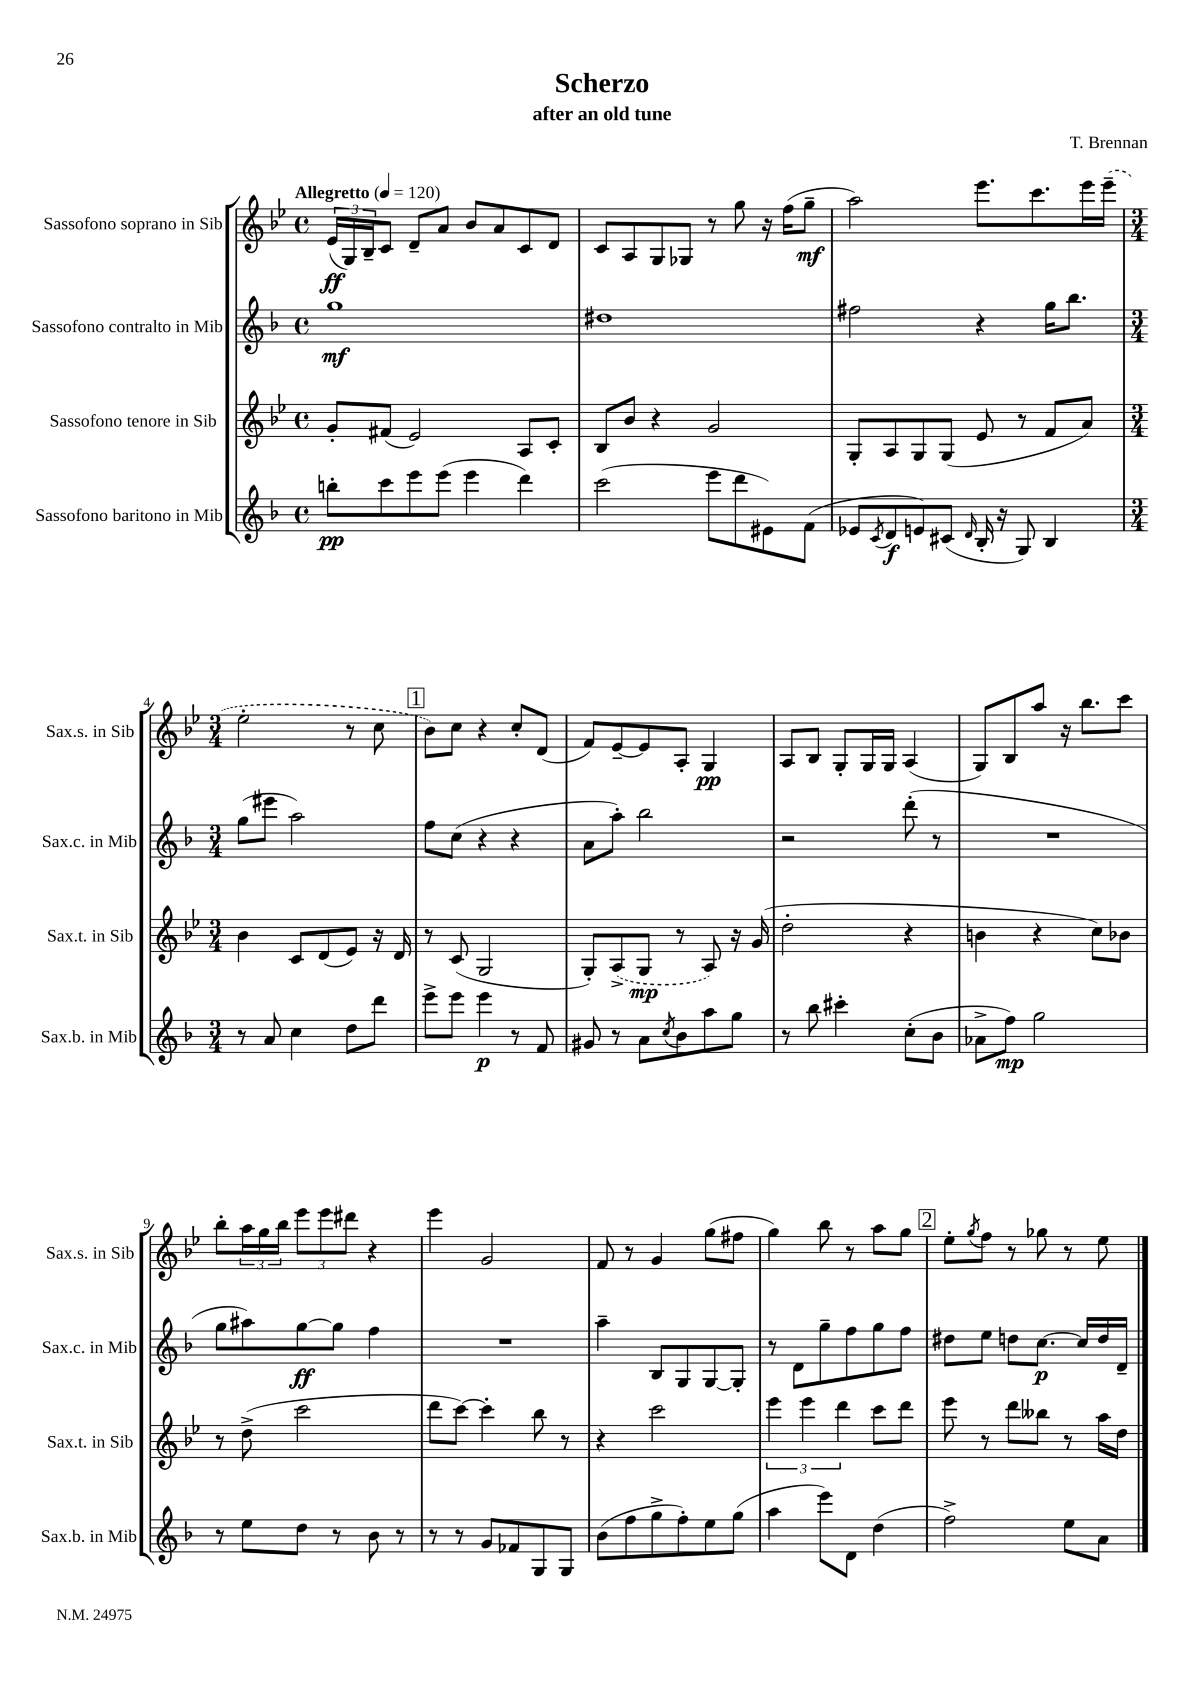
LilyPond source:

\header { title = "Scherzo" composer = "T. Brennan" subtitle = "after an old tune" }
<<
\new StaffGroup <<
\new Staff = "s0" \with { instrumentName = "Sassofono soprano in Sib" shortInstrumentName = "Sax.s. in Sib" } {
    \clef treble \key bes \major \defaultTimeSignature \time 4/4 \tempo "Allegretto" 4 = 120
    \tuplet 3/2 { ees'16\ff( g16) bes16-- } c'8 d'8-- a'8 bes'8 a'8 c'8 d'8 |
    c'8 a8 g8 ges8 r8 g''8 r16 f''16( g''8--\mf |
    a''2) ees'''8. c'''8. ees'''16 \once \slurDashed ees'''16--( |
    \numericTimeSignature \time 3/4 ees''2-. r8 c''8 |
    \mark \markup { \box "1" } bes'8) c''8 r4 c''8-. d'8( |
    f'8) ees'8~-- ees'8 a8-. g4\pp |
    a8 bes8 g8-. g16 g16 a4( |
    g8) bes8 a''8 r16 bes''8. c'''8 |
    bes''8-. \tuplet 3/2 { a''16 g''16 bes''16 } \tuplet 3/2 { ees'''8 ees'''8 dis'''8 } r4 |
    ees'''4 g'2 |
    f'8 r8 g'4 g''8( fis''8 |
    g''4) bes''8 r8 a''8 g''8 |
    \mark \markup { \box "2" } ees''8-. \acciaccatura { g''8 } f''8 r8 ges''8 r8 ees''8 \bar "|." |
}
\new Staff = "s1" \with { instrumentName = "Sassofono contralto in Mib" shortInstrumentName = "Sax.c. in Mib" } {
    \clef treble \key f \major \defaultTimeSignature \time 4/4
    g''1\mf |
    dis''1 |
    fis''2 r4 g''16 bes''8. |
    \numericTimeSignature \time 3/4 g''8( eis'''8 a''2) |
    \mark \markup { \box "1" } f''8 c''8( r4 r4 |
    a'8 a''8-.) bes''2 |
    r2 d'''8-.( r8 |
    R2. |
    g''8 ais''8) g''8~\ff g''8 f''4 |
    R2. |
    a''4-- bes8 g8 g8~ g8-. |
    r8 d'8 g''8-- f''8 g''8 f''8 |
    \mark \markup { \box "2" } dis''8 e''8 d''8 c''8.~\p c''16 d''16 d'16-- \bar "|." |
}
\new Staff = "s2" \with { instrumentName = "Sassofono tenore in Sib" shortInstrumentName = "Sax.t. in Sib" } {
    \clef treble \key bes \major \defaultTimeSignature \time 4/4
    g'8-. fis'8( ees'2) a8 c'8-. |
    bes8 bes'8 r4 g'2 |
    g8-. a8 g8 g8( ees'8 r8 f'8 a'8) |
    \numericTimeSignature \time 3/4 bes'4 c'8 d'8( ees'8) r16 d'16 |
    \mark \markup { \box "1" } r8 c'8( g2 |
    g8-.) \once \slurDashed a8->( g8\mp r8 a8) r16 g'16( |
    d''2-. r4 |
    b'4 r4 c''8) bes'8 |
    r8 d''8->( c'''2 |
    d'''8 c'''8~) c'''4-. bes''8 r8 |
    r4 c'''2 |
    \tuplet 3/2 { ees'''4 ees'''4 d'''4 } c'''8 d'''8 |
    \mark \markup { \box "2" } ees'''8 r8 d'''8 beses''8 r8 a''16 d''16 \bar "|." |
}
\new Staff = "s3" \with { instrumentName = "Sassofono baritono in Mib" shortInstrumentName = "Sax.b. in Mib" } {
    \clef treble \key f \major \defaultTimeSignature \time 4/4
    b''8-.\pp c'''8 e'''8 e'''8( e'''4 d'''4) |
    c'''2( e'''8 d'''8 eis'8) f'8( |
    ees'8 \acciaccatura { c'8 } d'8\f e'8) cis'8( \grace { d'16 } bes16-. r16 g8) bes4 |
    \numericTimeSignature \time 3/4 r8 a'8 c''4 d''8 d'''8 |
    \mark \markup { \box "1" } e'''8-> e'''8 e'''4\p r8 f'8 |
    gis'8 r8 a'8 \acciaccatura { c''8 } bes'8 a''8 g''8 |
    r8 bes''8 cis'''4-. c''8-.( bes'8 |
    aes'8-> f''8\mp) g''2 |
    r8 e''8 d''8 r8 bes'8 r8 |
    r8 r8 g'8 fes'8 g8 g8 |
    bes'8( f''8 g''8-> f''8-.) e''8 g''8( |
    a''4 e'''8) d'8 d''4( |
    \mark \markup { \box "2" } f''2->) e''8 a'8 \bar "|." |
}
>>
>>
